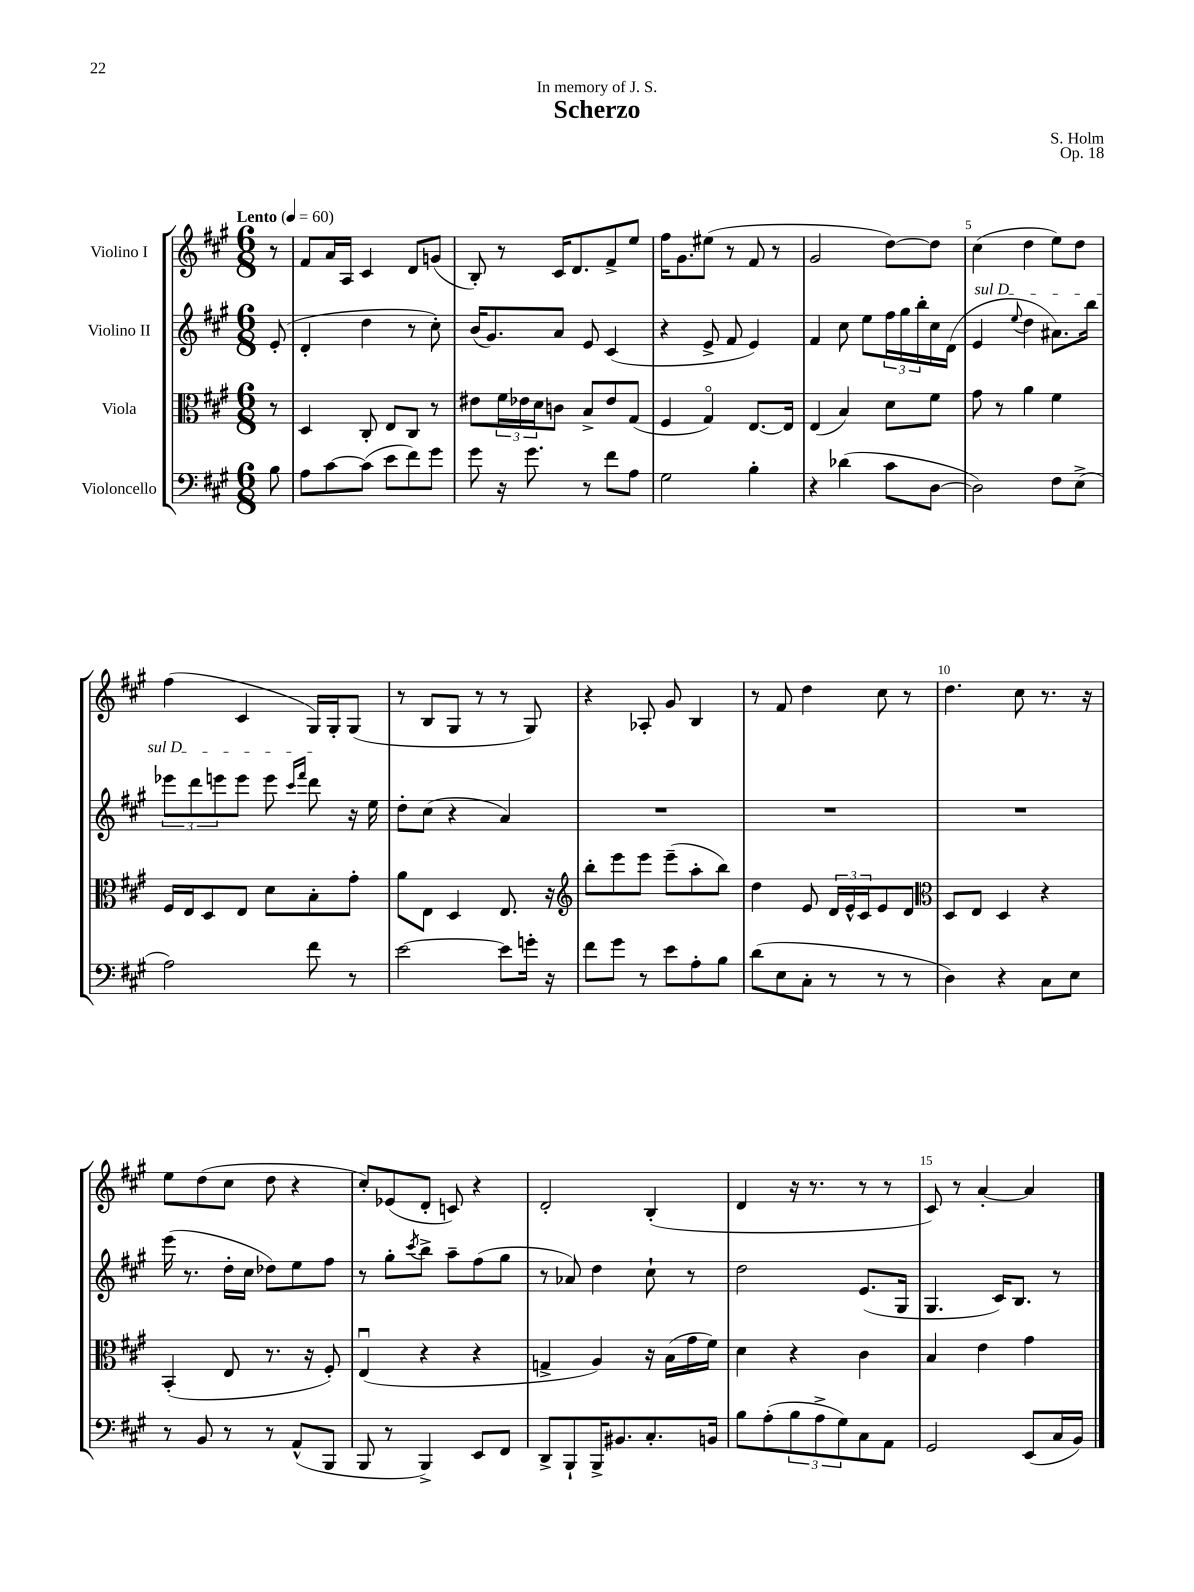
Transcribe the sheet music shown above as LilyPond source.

\header { title = "Scherzo" composer = "S. Holm" dedication = "In memory of J. S." opus = "Op. 18" }
<<
\new StaffGroup <<
\new Staff = "s0" \with { instrumentName = "Violino I" } {
    \clef treble \key a \major \numericTimeSignature \time 6/8 \partial 8 \tempo "Lento" 4 = 60
    r8 |
    fis'8 a'16 a16 cis'4 d'8 g'8( |
    b8-.) r8 cis'16 d'8. fis'8-> e''8 |
    fis''16 gis'8. eis''8( r8 fis'8 r8 |
    gis'2 d''8~) d''8 |
    cis''4( d''4 e''8) d''8 |
    fis''4( cis'4 gis16) gis16-. gis8( |
    r8 b8 gis8 r8 r8 gis8) |
    r4 aes8-. gis'8 b4 |
    r8 fis'8 d''4 cis''8 r8 |
    d''4. cis''8 r8. r16 |
    e''8 d''8( cis''8 d''8 r4 |
    cis''8-.) ees'8( d'8-. c'8) r4 |
    d'2-. b4-.( |
    d'4 r16 r8. r8 r8 |
    cis'8) r8 a'4~-. a'4 \bar "|." |
}
\new Staff = "s1" \with { instrumentName = "Violino II" } {
    \clef treble \key a \major \numericTimeSignature \time 6/8 \partial 8
    e'8-.( |
    d'4-. d''4 r8 cis''8-.) |
    b'16( gis'8.) a'8 e'8 cis'4( |
    r4 e'8-> fis'8 e'4) |
    fis'4 cis''8 e''8 \tuplet 3/2 { fis''16 gis''16 b''16-. } cis''16 d'16( |
    \once \override TextSpanner.bound-details.left.text = \markup { \italic "sul D" } e'4\startTextSpan \appoggiatura { e''8 } d''4 ais'8.) b''16 |
    \tuplet 3/2 { ees'''8 d'''8 e'''8 } e'''8 e'''8 \grace { cis'''16 fis'''16 } d'''8\stopTextSpan r16 e''16 |
    d''8-. cis''8( r4 a'4) |
    R2. |
    R2. |
    R2. |
    e'''16( r8. d''16-. cis''16 des''8) e''8 fis''8 |
    r8 gis''8-. \acciaccatura { cis'''8 } b''8-> a''8-- fis''8( gis''8 |
    r8 aes'8) d''4 cis''8-! r8 |
    d''2 e'8.( gis16 |
    gis4. cis'16) b8. r8 \bar "|." |
}
\new Staff = "s2" \with { instrumentName = "Viola" } {
    \clef alto \key a \major \numericTimeSignature \time 6/8 \partial 8
    r8 |
    d4 cis8-. e8 cis8 r8 |
    eis'8 \tuplet 3/2 { fis'16 ees'16 d'16 } c'8 b8-> ees'8 gis8( |
    fis4 gis4\flageolet) e8.~ e16 |
    e4( b4) d'8 fis'8 |
    gis'8 r8 a'4 fis'4 |
    fis16 e16 d8 e8 d'8 b8-. gis'8-. |
    a'8 e8 d4 e8. r16 |
    \clef treble b''8-. e'''8 e'''8 e'''8--( a''8-. b''8) |
    d''4 e'8 \tuplet 3/2 { d'16 e'16-^ cis'16 } e'8 d'8 |
    \clef alto d8 e8 d4 r4 |
    b,4-.( e8 r8. r16 fis8-.) |
    e4\downbow( r4 r4 |
    g4-> a4) r16 b16( gis'16 fis'16) |
    d'4 r4 cis'4 |
    b4 e'4 gis'4 \bar "|." |
}
\new Staff = "s3" \with { instrumentName = "Violoncello" } {
    \clef bass \key a \major \numericTimeSignature \time 6/8 \partial 8
    b8 |
    a8 cis'8~ cis'8( e'8 fis'8) gis'8 |
    gis'8 r16 gis'8. r8 fis'8 a8 |
    gis2 b4-. |
    r4 des'4( cis'8 d8~ |
    d2) fis8 e8->( |
    a2) fis'8 r8 |
    e'2~ e'8 g'16-. r16 |
    fis'8 gis'8 r8 e'8 a8-. b8 |
    d'8( e8 cis8-. r8 r8 r8 |
    d4) r4 cis8 e8 |
    r8 b,8 r8 r8 a,8-^( b,,8 |
    b,,8 r8 b,,4->) e,8 fis,8 |
    d,8-> b,,8-! b,,16-> bis,8. cis8.-. b,16 |
    b8 a8-.( \tuplet 3/2 { b8 a8-> gis8) } cis8 a,8 |
    gis,2 e,8( cis16 b,16) \bar "|." |
}
>>
>>
\layout { \context { \Score \override BarNumber.break-visibility = ##(#f #t #t) barNumberVisibility = #(every-nth-bar-number-visible 5) } }
